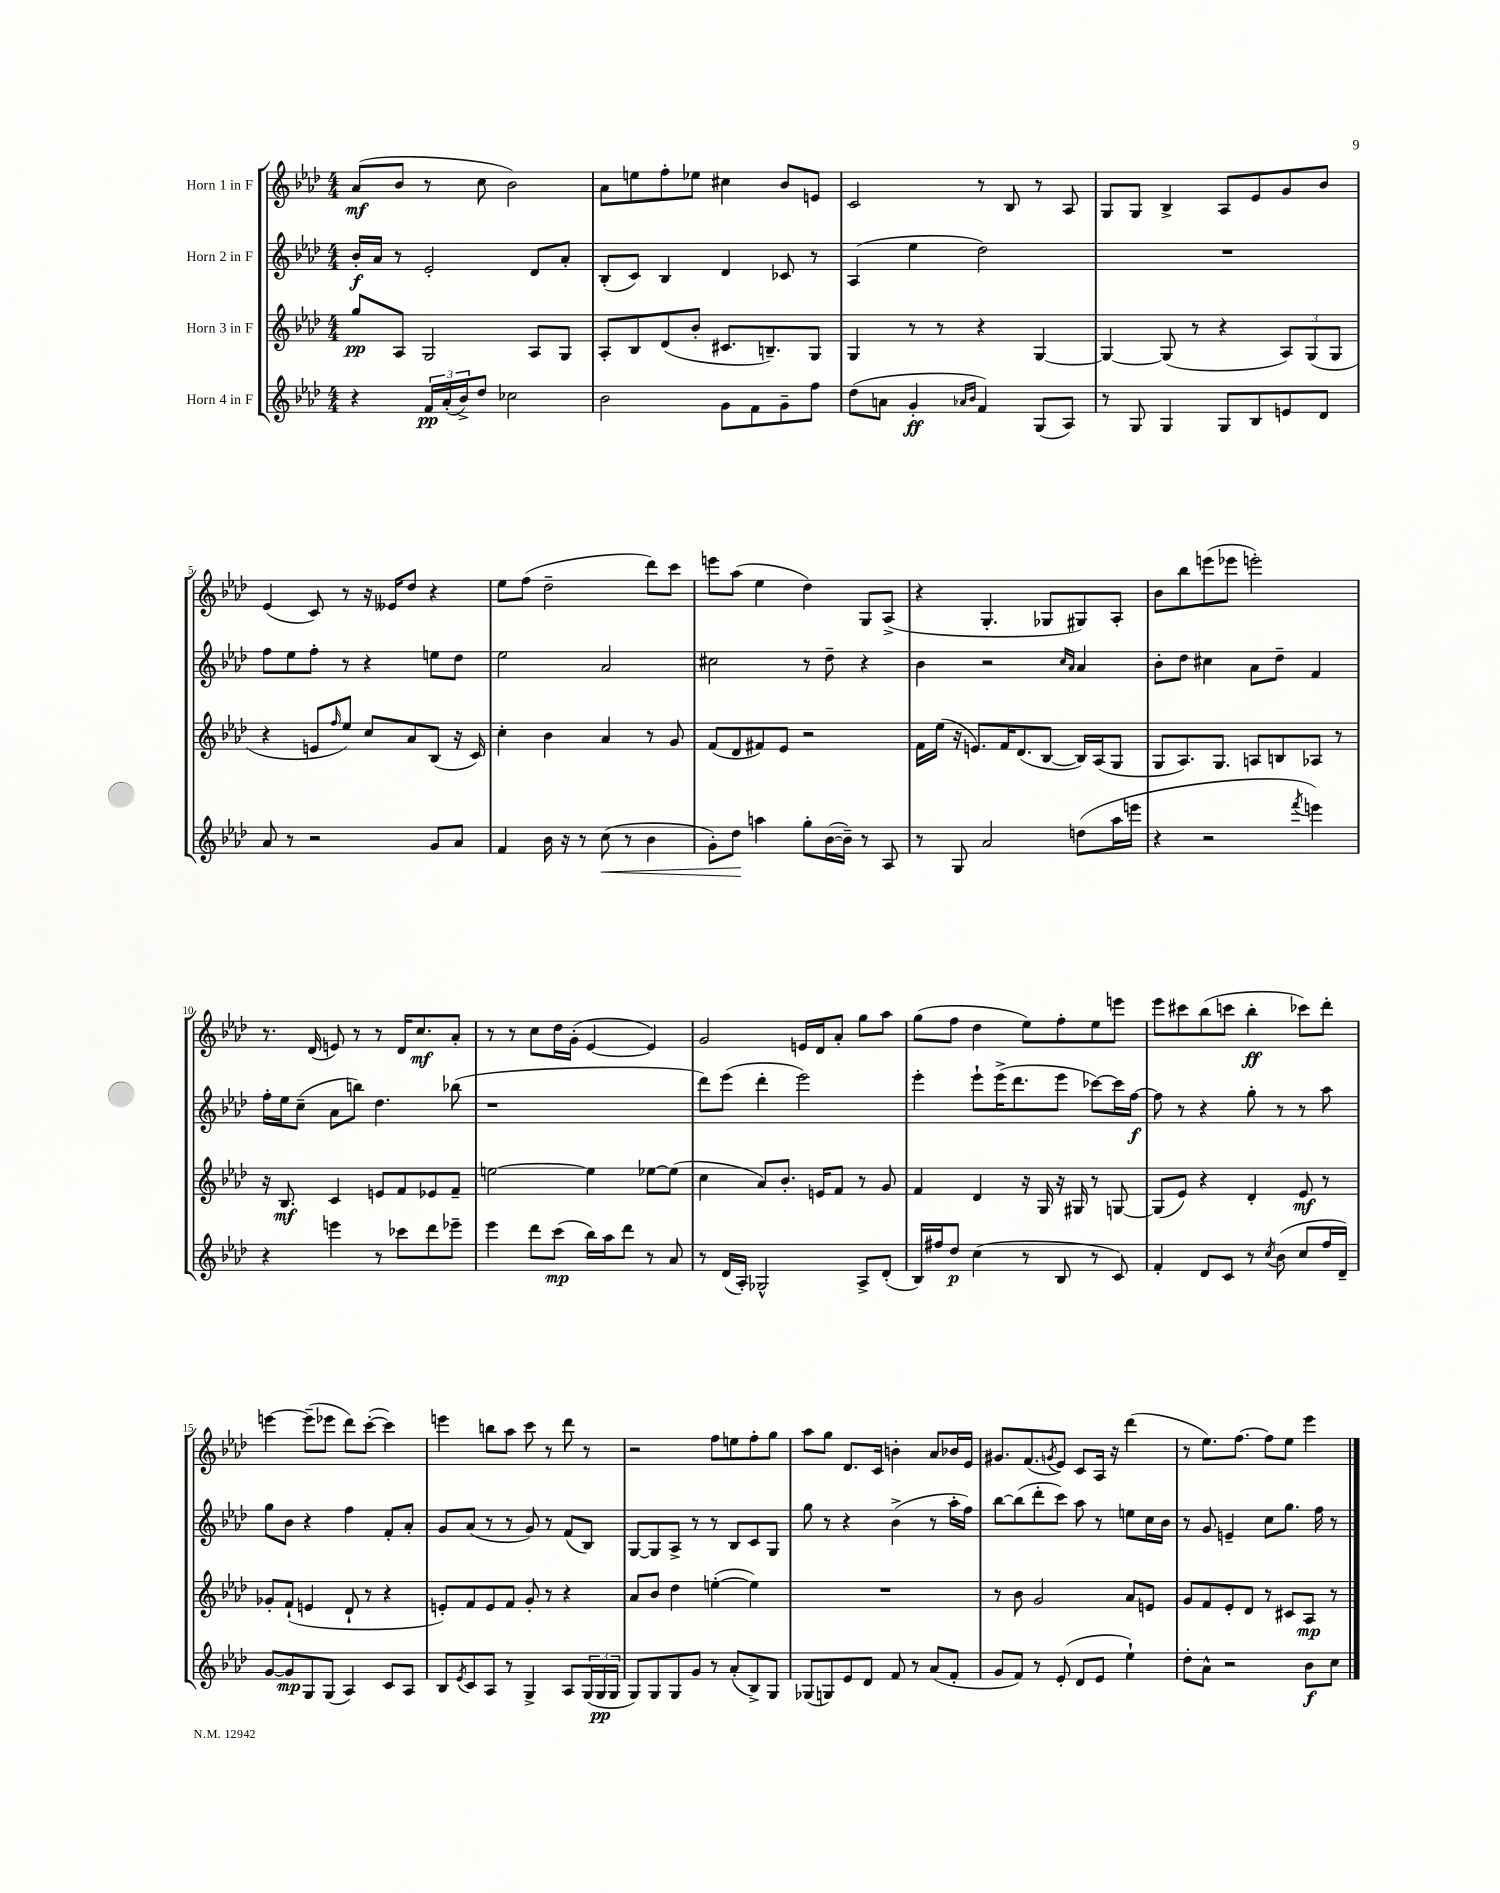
<<
\new StaffGroup <<
\new Staff = "s0" \with { instrumentName = "Horn 1 in F" } {
    \clef treble \key aes \major \numericTimeSignature \time 4/4
    aes'8\mf( bes'8 r8 c''8 bes'2) |
    aes'8 e''8 f''8-. ees''8 cis''4 bes'8 e'8 |
    c'2 r8 bes8 r8 aes8 |
    g8 g8 bes4-> aes8 ees'8 g'8 bes'8 |
    ees'4( c'8) r8 r16 eeses'16 des''8 r4 |
    ees''8 f''8( des''2-- des'''8) c'''8 |
    e'''8 aes''8( ees''4 des''4) g8 aes8->( |
    r4 g4.-. ges8 gis8) aes8-. |
    bes'8 bes''8 e'''8( ees'''8 e'''2-.) |
    r8. des'16( e'8) r8 r8 des'16 c''8.\mf aes'8-. |
    r8 r8 c''8 des''16 g'16-.( ees'4~ ees'4) |
    g'2 e'16 des'16 aes'8-. g''8 aes''8 |
    g''8( f''8 des''4 ees''8) f''8-. ees''8 e'''8 |
    ees'''8 cis'''8 bes''8( c'''8 bes''4-.\ff ces'''8) des'''8-. |
    e'''4~ e'''8--( ees'''8 des'''8) c'''8~-.( c'''4) |
    e'''4 b''8 aes''8 c'''8 r8 des'''8 r8 |
    r2 f''8 e''8 f''8-. g''8 |
    aes''8 g''8 des'8. c'16 b'4-. aes'8 bes'16 ees'16 |
    gis'8. f'8.( \acciaccatura { g'8 } ees'8) c'8 aes16 r16 des'''4( |
    r8 ees''8.) f''8.~ f''8 ees''8 ees'''4 \bar "|." |
}
\new Staff = "s1" \with { instrumentName = "Horn 2 in F" } {
    \clef treble \key aes \major \numericTimeSignature \time 4/4
    bes'16-.\f aes'16 r8 ees'2-. des'8 aes'8-. |
    bes8-.( c'8) bes4 des'4 ces'8 r8 |
    aes4( ees''4 des''2) |
    R1 |
    f''8 ees''8 f''8-. r8 r4 e''8 des''8 |
    ees''2 aes'2 |
    cis''2 r8 des''8-- r4 |
    bes'4 r2 \grace { c''16 aes'16 } aes'4 |
    bes'8-. des''8 cis''4 aes'8 des''8-- f'4 |
    f''16-. ees''16 c''8--( aes'8 b''8) des''4. bes''8( |
    r1 |
    des'''8) ees'''8( des'''4-. ees'''2) |
    ees'''4-. ees'''8-! ees'''16->( des'''8. ees'''8 ces'''8~) ces'''16 f''16~\f |
    f''8 r8 r4 g''8-. r8 r8 aes''8 |
    g''8 bes'8 r4 f''4 f'8-. aes'8-. |
    g'8 aes'8( r8 r8 g'8) r8 f'8( bes8) |
    g8~ g8 aes8-> r8 r8 bes8 c'8 g8 |
    g''8 r8 r4 bes'4->( r8 aes''16-. f''16) |
    bes''8~ bes''8( des'''8-. c'''8) aes''8 r8 e''8 c''16 bes'16 |
    r8 g'8 e'4-- c''8 g''8. f''16 r8 \bar "|." |
}
\new Staff = "s2" \with { instrumentName = "Horn 3 in F" } {
    \clef treble \key aes \major \numericTimeSignature \time 4/4
    g''8\pp aes8 g2 aes8 g8 |
    aes8-. bes8 des'8( bes'8-. cis'8. b8.--) g8 |
    g4 r8 r8 r4 g4~ |
    g4~ g8( r8 r4 \tuplet 3/2 { aes8) g8( g8 } |
    r4 e'8 \grace { f''16 } ees''8) c''8 aes'8 bes8( r16 c'16) |
    c''4-. bes'4 aes'4 r8 g'8 |
    f'8( des'8 fis'8) ees'8 r2 |
    f'16 ees''16( r16 e'8.) f'16 des'8.( bes8~ bes16) aes16( g8 |
    g8 aes8.) g8. a8 b8 aes8 r8 |
    r16 bes8.\mf c'4 e'8 f'8 ees'8 f'8-- |
    e''2~ e''4 ees''8~ ees''8( |
    c''4 aes'8) bes'8.-. e'16 f'8 r8 g'8 |
    f'4 des'4 r16 g16 r16 gis16 r8 g8~ |
    g8( ees'8) r4 des'4-. ees'8\mf r8 |
    ges'8-. f'8-!( e'4 des'8-! r8 r4 |
    e'8-.) f'8 e'8 f'8 g'8-. r8 r4 |
    aes'8 bes'8 des''4 e''4~-.( e''4) |
    R1 |
    r8 bes'8 g'2 aes'8 e'8 |
    g'8 f'8 ees'8-. des'8 r8 cis'8 aes8\mp r8 \bar "|." |
}
\new Staff = "s3" \with { instrumentName = "Horn 4 in F" } {
    \clef treble \key aes \major \numericTimeSignature \time 4/4
    r4 \tuplet 3/2 { f'16\pp aes'16-.( bes'16->) } des''8 ces''2 |
    bes'2 g'8 f'8 g'8-- f''8 |
    des''8( a'8 g'4-.\ff \grace { aes'16 bes'16 } f'4) g8( aes8) |
    r8 g8 g4 g8 bes8 e'8 des'8 |
    aes'8 r8 r2 g'8 aes'8 |
    f'4 bes'16 r16 r8 c''8\<( r8 bes'4 |
    g'8-.) des''8\! a''4 g''8-. bes'16~( bes'16--) r8 aes8 |
    r8 g8 aes'2 d''8( aes''16 e'''16 |
    r4 r2 \acciaccatura { f'''8 } e'''4) |
    r4 e'''4 r8 ces'''8 des'''8 ees'''8-- |
    ees'''4 des'''8 c'''8\mp( bes''16) aes''16 des'''8 r8 aes'8 |
    r8 des'16( aes16-.) ges2-^ aes8-> des'8-.( |
    bes16) fis''16 des''8\p c''4( r8 bes8 r8 c'8) |
    f'4-. des'8 c'8 r8 \acciaccatura { c''8 } bes'8( c''8 f''16 des'16--) |
    g'8~ g'8\mp g8 g8( aes4) c'8 aes8 |
    bes8 \acciaccatura { ees'8 } c'8 aes8 r8 g4-> aes8 \tuplet 3/2 { g16( g16\pp g16 } |
    g8) g8 g8 g'8 r8 aes'8-.( bes8->) g8 |
    ges8( g8) ees'8 des'8 f'8 r8 aes'8( f'8-. |
    g'8 f'8) r8 ees'8-.( des'8 ees'8 ees''4-!) |
    des''8-. aes'8-^ r2 bes'8\f c''8 \bar "|." |
}
>>
>>
